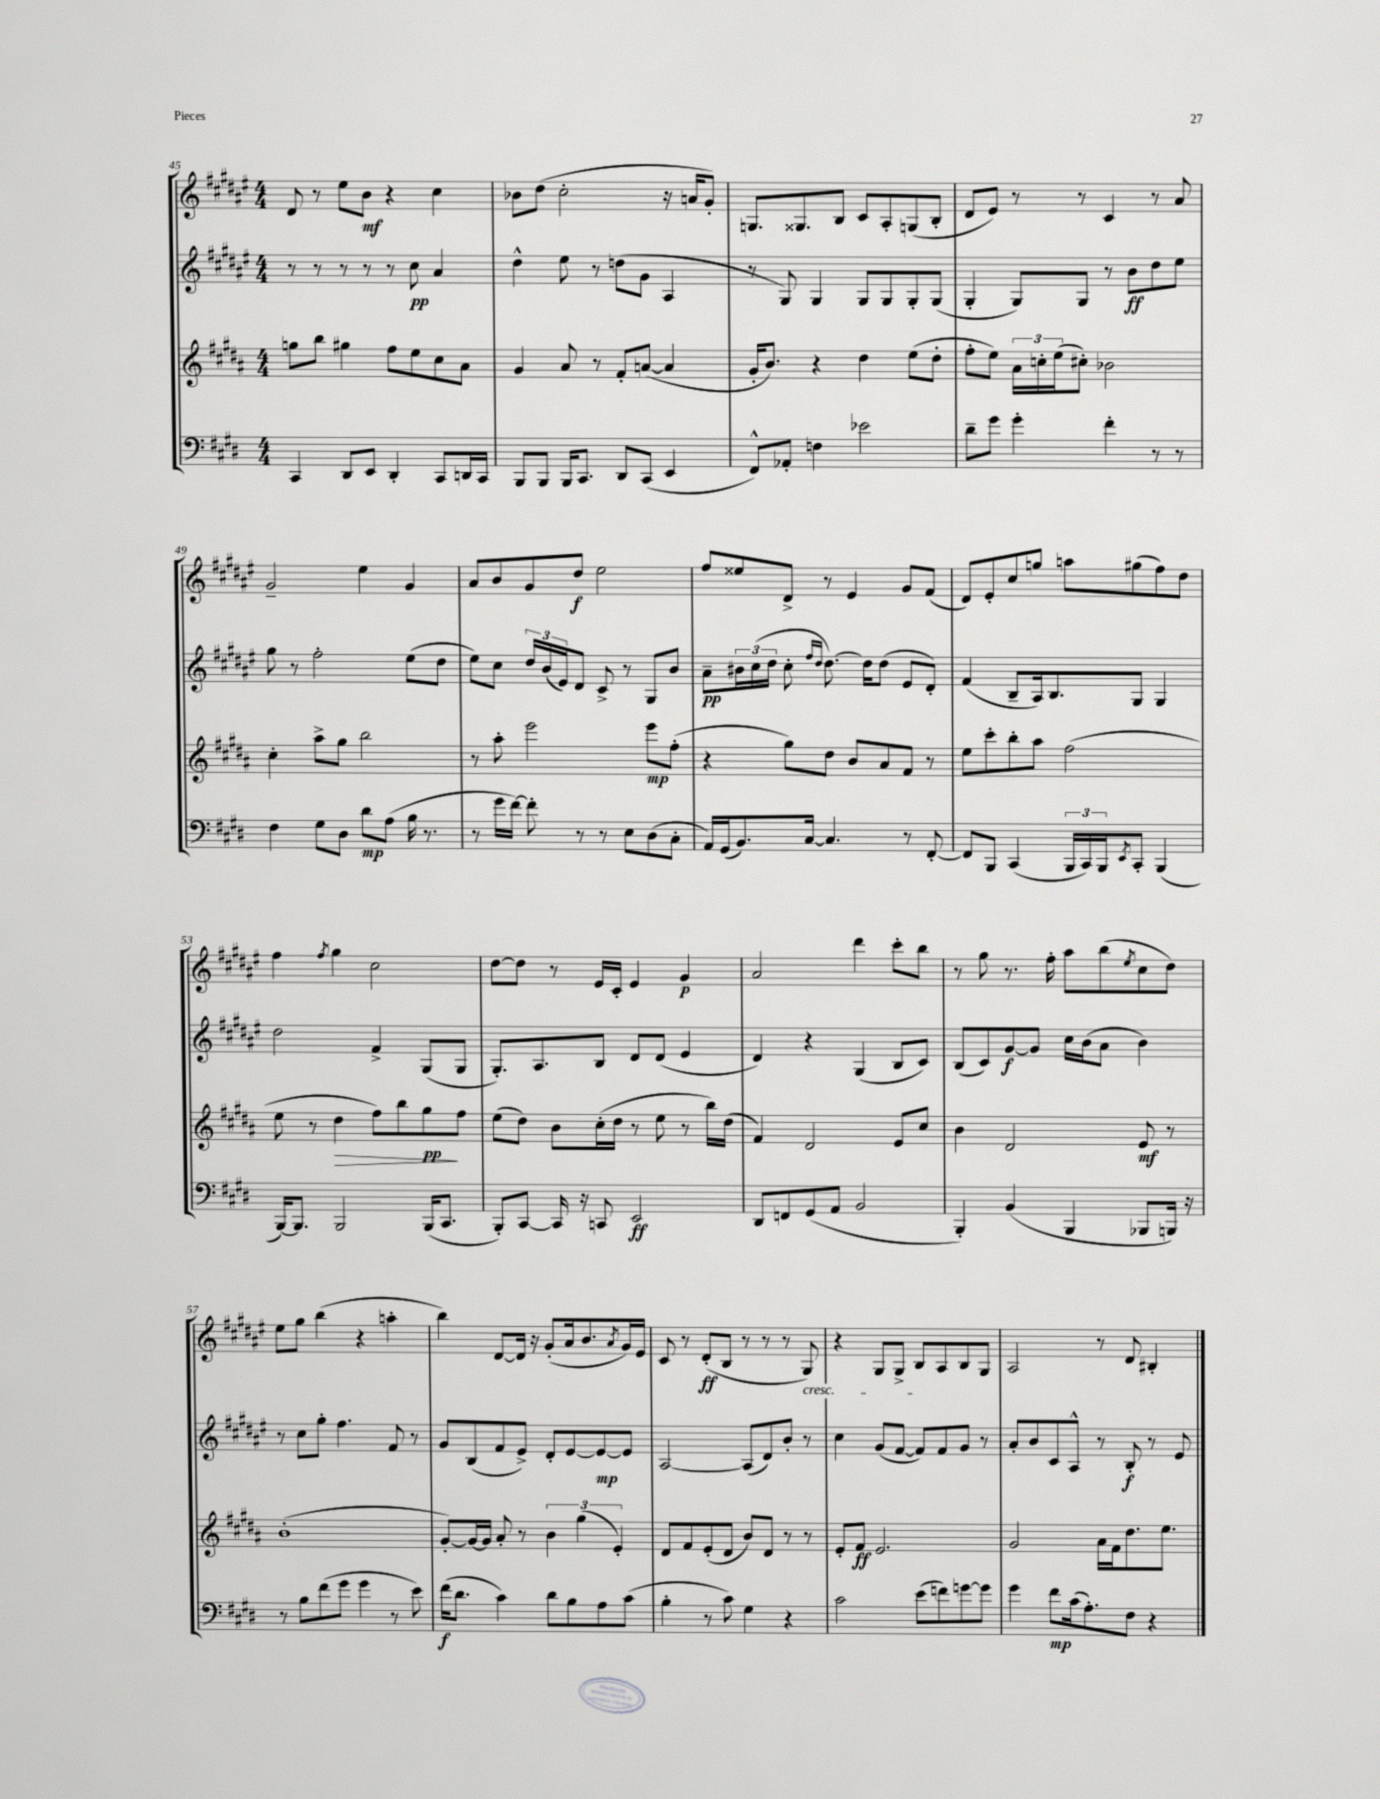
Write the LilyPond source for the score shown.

<<
\new StaffGroup <<
\new Staff = "s0" {
    \clef treble \key fis \major \numericTimeSignature \time 4/4
    dis'8 r8 eis''8 b'8\mf r4 cis''4 |
    bes'8 dis''8( cis''2-. r16 a'16 gis'8-.) |
    g8. gisis8. b8 cis'8 ais8-. g8( b8-. |
    dis'8 eis'8) r8 r8 cis'4 r8 ais'8 |
    gis'2-- eis''4 gis'4 |
    ais'8 b'8 gis'8 dis''8\f eis''2 |
    fis''8 eisis''8 dis'8-> r8 eis'4 gis'8 fis'8( |
    dis'8) eis'8-. cis''8 g''8 a''8 gis''8( fis''8) dis''8 |
    fis''4 \acciaccatura { fis''8 } gis''4 cis''2 |
    dis''8~ dis''8 r8 eis'16 cis'16-. eis'4 gis'4\p |
    ais'2 dis'''4 cis'''8-. b''8 |
    r8 gis''8 r8. fis''16-. ais''8 b''8( \acciaccatura { eis''8 } cis''8 dis''8) |
    eis''8 gis''8 b''4( r4 a''4-. |
    b''4) dis'8~ dis'16 r16 gis'8-.( ais'16 b'8. \acciaccatura { ais'8 } gis'16) eis'16 |
    cis'8 r8 dis'8-.\ff( b8 r8 r8 r8 gis8\cresc) |
    r4 gis8 gis8-> b8\! ais8 b8 gis8 |
    ais2 r8 dis'8 bis4-. \bar "|." |
}
\new Staff = "s1" {
    \clef treble \key fis \major \numericTimeSignature \time 4/4
    r8 r8 r8 r8 r8 cis''8\pp ais'4 |
    dis''4-^ eis''8 r8 d''8( gis'8 ais4 |
    r8 gis8) gis4 gis8 gis8 gis8-. gis8( |
    gis4-. gis8) gis8 r8 b'8\ff dis''8 eis''8 |
    gis''8 r8 fis''2-. eis''8( dis''8 |
    eis''8) cis''8 \tuplet 3/2 { dis''16 b'16( eis'16) } dis'8 cis'8-> r8 gis8 b'8 |
    ais'8--\pp \tuplet 3/2 { bis'16 cis''16( dis''16 } cis''8-. \grace { fis''16 dis''16 } dis''8.~) dis''16 dis''8( eis'8 dis'8-.) |
    fis'4( b8-- ais16) b8. gis8 gis4 |
    dis''2 fis'4-> gis8( gis8 |
    gis8.-.) ais8. b8 dis'8 dis'8( eis'4 |
    dis'4) r4 gis4( b8 cis'8) |
    b8( cis'8) gis'8~\f gis'8 cis''16 b'16( ais'8 b'4) |
    r8 cis''8 gis''8-. fis''4. fis'8 r8 |
    gis'8 b8( fis'8 eis'8->) dis'8-. eis'8~ eis'8~\mp eis'8 |
    ais2~ ais8( dis'8) b'8-. r8 |
    cis''4 gis'8( fis'8~ fis'8) fis'8 gis'8 r8 |
    ais'8-. b'8 cis'8 ais8-^ r8 b8-.\f r8 eis'8 \bar "|." |
}
\new Staff = "s2" {
    \clef treble \key b \major \numericTimeSignature \time 4/4
    g''8 b''8 gis''4 fis''8 e''8 cis''8 ais'8 |
    gis'4 ais'8 r8 fis'8-. a'8~( a'4 |
    gis'16-. b'8.) r4 dis''4 e''8( dis''8-. |
    fis''8-. e''8) \tuplet 3/2 { ais'16 c''16-. e''16( } cis''8-.) bes'2 |
    cis''4-. ais''8-> gis''8 b''2 |
    r8 ais''8-. e'''2 e'''8\mp fis''8-.( |
    r4 gis''8) dis''8 b'8 ais'8 fis'8 r8 |
    e''8 cis'''8-. b''8-. ais''8 fis''2( |
    e''8 r8 dis''4\> fis''8) b''8 gis''8\pp\! fis''8 |
    e''8( dis''8) b'8 cis''16-.( dis''16 r8 e''8 r8 b''16) dis''16( |
    fis'4) dis'2 e'8 cis''8 |
    b'4 dis'2 e'8\mf r8 |
    b'1-.( |
    gis'8~-.) gis'16~ gis'16 ais'8-. r8 \tuplet 3/2 { b'4 gis''4( e'4-.) } |
    dis'8 fis'8 e'8-.( dis'8 b'8) dis'8 r8 r8 |
    e'8-. fis'8\ff e'2. |
    gis'2 ais'16 fis'16 dis''8. e''8. \bar "|." |
}
\new Staff = "s3" {
    \clef bass \key e \major \numericTimeSignature \time 4/4
    cis,4 dis,8 e,8 dis,4-. cis,8 d,16 cis,16 |
    b,,8 b,,8 b,,16 cis,8. dis,8 cis,8( e,4 |
    fis,8-^) aes,8-. f4 ees'2 |
    dis'8-- gis'8 gis'4-. fis'4-. r8 r8 |
    fis4 gis8 dis8 dis'8\mp a8( b16 r8. |
    r8 gis'16 fis'16~) fis'8-. r8 r8 e8 dis8( cis8-. |
    a,16) gis,16( b,8.) cis16~ cis4. r8 fis,8~-. |
    fis,8 b,,8 cis,4( \tuplet 3/2 { b,,16 cis,16) b,,16 } \acciaccatura { e,8 } cis,8-. b,,4( |
    b,,16~) b,,8. b,,2 b,,16( cis,8. |
    b,,8-.) cis,8~ cis,16 r16 c,8 e,2\ff |
    dis,8 f,8 gis,8( a,8 b,2 |
    b,,4-.) b,4( b,,4 bes,,8 b,,16) r16 |
    r8 b8 fis'8( gis'8 gis'4 r8 e'8) |
    fis'16\f( dis'8. cis'4) dis'8 b8 a8 cis'8( |
    b4-. r8 cis'8) gis4 r4 |
    cis'2 e'8( f'8) g'8~ g'8 |
    gis'4 fis'8\mp cis'16( a8.-.) fis8 r4 \bar "|." |
}
>>
>>
\layout { \context { \Score currentBarNumber = #45 } }
